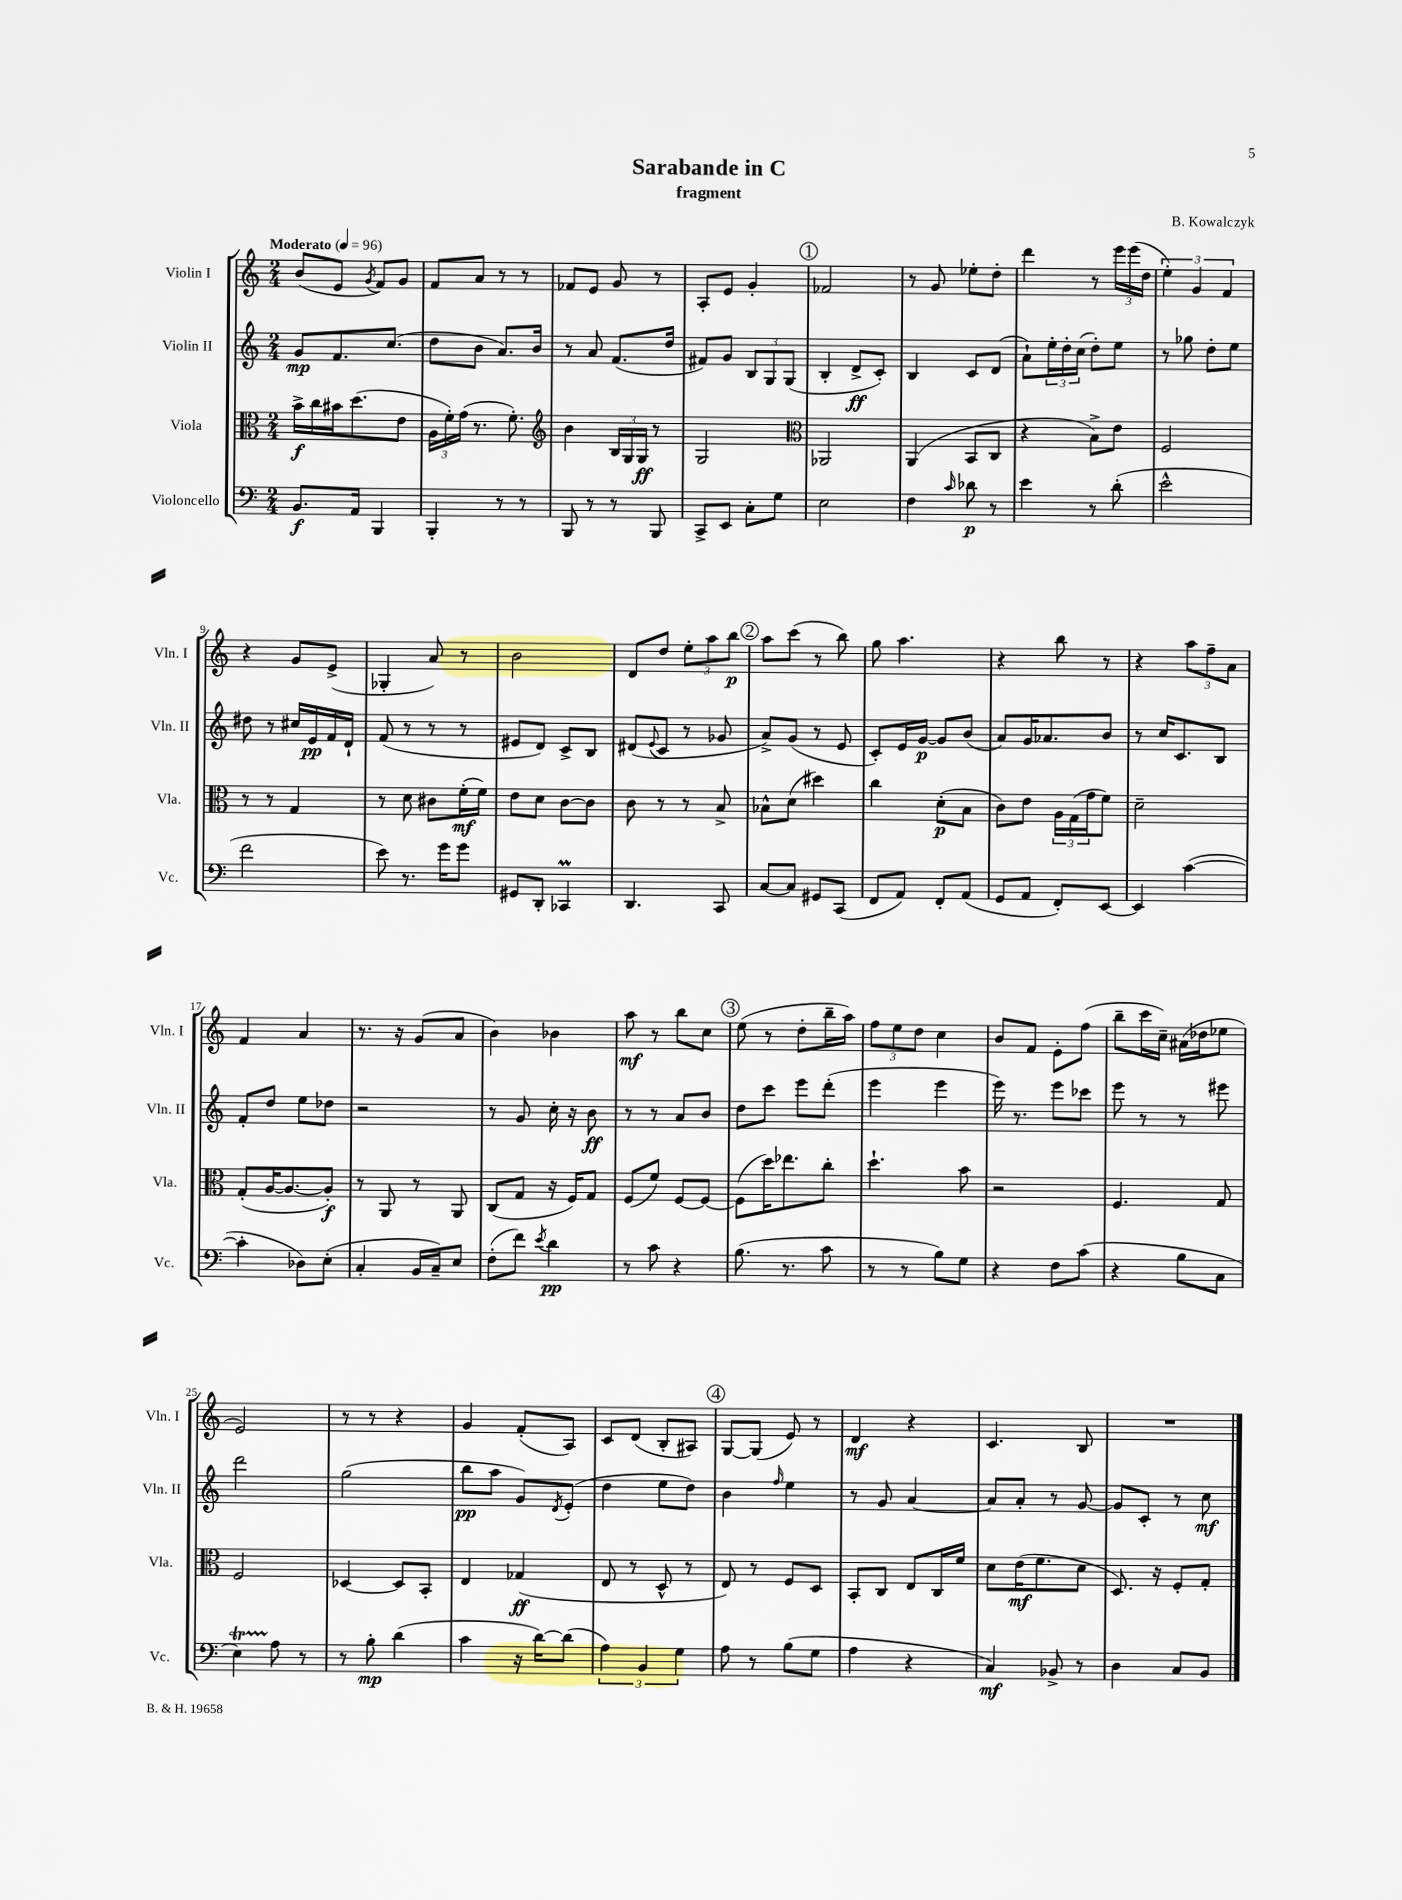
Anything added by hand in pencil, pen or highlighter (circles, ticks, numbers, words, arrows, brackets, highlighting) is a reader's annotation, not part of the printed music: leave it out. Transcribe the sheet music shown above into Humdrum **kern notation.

**kern	**dynam	**kern	**dynam	**kern	**dynam	**kern	**dynam
*part4	*part4	*part3	*part3	*part2	*part2	*part1	*part1
*staff4	*staff4	*staff3	*staff3	*staff2	*staff2	*staff1	*staff1
*I"Violoncello	*	*I"Viola	*	*I"Violin II	*	*I"Violin I	*
*I'Vc.	*	*I'Vla.	*	*I'Vln. II	*	*I'Vln. I	*
*clefF4	*	*clefC3	*	*clefG2	*	*clefG2	*
*k[]	*	*k[]	*	*k[]	*	*k[]	*
*M2/4	*	*M2/4	*	*M2/4	*	*M2/4	*
*MM96	*	*MM96	*	*MM96	*	*MM96	*
=1	=1	=1	=1	=1	=1	=1	=1
!	!	!	!	!	!	!LO:TX:a:B:t=Moderato	!
8.BB/L	f	16b^\LL	f	8g/L	mp	(8b/L	.
.	.	16cc\	.	.	.	.	.
.	.	16b#X\J	.	8.f/	.	8e/J	.
16AA/Jk	.	(8.dd\	.	.	.	.	.
.	.	.	.	.	.	8qg/	.
4BBB/	.	.	.	.	.	8f/L)	.
.	.	.	.	(8.cc/J	.	.	.
.	.	8e\J	.	.	.	8g/J	.
=2	=2	=2	=2	=2	=2	=2	=2
4BBB'/	.	24A\LL	.	8dd\L	.	8f/L	.
.	.	24f'\)	.	.	.	.	.
.	.	(24g\JJ	.	.	.	.	.
.	.	8.r	.	8b\J	.	8a/J	.
8r	.	.	.	8.a/L)	.	8r	.
.	.	8.f'\)	.	.	.	.	.
8r	.	.	.	.	.	8r	.
.	.	.	.	16b/Jk	.	.	.
=3	=3	=3	=3	=3	=3	=3	=3
*	*	*clefG2	*	*	*	*	*
8BBB/	.	4b\	.	8r	.	8f-X/L	.
8r	.	.	.	8a/	.	8e/J	.
8r	.	24B/LL	.	(8.f/L	.	8g/	.
.	.	24G/	.	.	.	.	.
.	.	24G/JJ	ff	.	.	.	.
8BBB/	.	8r	.	.	.	8r	.
.	.	.	.	16dd/Jk	.	.	.
=4	=4	=4	=4	=4	=4	=4	=4
8CC^/L	.	2G/	.	8f#X/L)	.	8A'/L	.
8EE/J	.	.	.	8g/J	.	8e/J	.
8C'\L	.	.	.	12B/L	.	4g'/	.
.	.	.	.	12G/	.	.	.
8G\J	.	.	.	.	.	.	.
.	.	.	.	(12G/J	.	.	.
!!LO:REH:place=s1:t=1
=5	=5	=5	=5	=5	=5	=5	=5
*	*	*clefC3	*	*	*	*	*
2E\	.	2AA-X/	.	4B'/	.	2f-X/	.
.	.	.	.	8d^/L	ff	.	.
.	.	.	.	8c'/J)	.	.	.
=6	=6	=6	=6	=6	=6	=6	=6
4F\	.	(4AA/	.	4B/	.	8r	.
.	.	.	.	.	.	8g/	.
16qqc/	.	.	.	.	.	.	.
8d-X\	p	8BB/L	.	8c/L	.	8ee-X'\L	.
8r	.	8C/J	.	(8d/J	.	8dd'\J	.
=7	=7	=7	=7	=7	=7	=7	=7
4e\	.	4r	.	8a`\L)	.	4ddd\	.
.	.	.	.	24ee'\L	.	.	.
.	.	.	.	24dd'\	.	.	.
.	.	.	.	(24cc\JJ	.	.	.
8r	.	8B^\L)	.	8dd'\L)	.	8r	.
(8d'\	.	8e\J	.	8ee\J	.	24eee\LL	.
.	.	.	.	.	.	(24eee\	.
.	.	.	.	.	.	24dd\JJ	.
=8	=8	=8	=8	=8	=8	=8	=8
2e^^\	.	2F/	.	8r	.	6ee'\)	.
.	.	.	.	8gg-X\	.	.	.
.	.	.	.	.	.	6g/	.
.	.	.	.	8dd'\L	.	.	.
.	.	.	.	.	.	6f/	.
.	.	.	.	8ee\J	.	.	.
!!LO:LB:g=z
=9	=9	=9	=9	=9	=9	=9	=9
2f\	.	8r	.	8dd#X\	.	4r	.
.	.	8r	.	8r	.	.	.
.	.	4G/	.	16cc#X/LL	.	8g/L	.
.	.	.	.	16e/	pp	.	.
.	.	.	.	16f/	.	(8e^/J	.
.	.	.	.	16d`/JJ	.	.	.
=10	=10	=10	=10	=10	=10	=10	=10
8e\)	.	8r	.	(8f/	.	4G-X'/	.
8.r	.	8d\	.	8r	.	.	.
.	.	8c#X\L	.	8r	.	8a/)	.
16g\KL	.	.	.	.	.	.	.
8g\J	.	(16f'\L	mf	8r	.	8r	.
.	.	16f\JJ)	.	.	.	.	.
=11	=11	=11	=11	=11	=11	=11	=11
8GG#X/L	.	8e\L	.	8e#X/L	.	2b\	.
8DD'/J	.	8d\J	.	8d/J)	.	.	.
4CC-XM/	.	[8c\L	.	8c^/L	.	.	.
.	.	8c\J]	.	8B/J	.	.	.
=12	=12	=12	=12	=12	=12	=12	=12
4.DD/	.	8c\	.	(8d#X/L	.	8d/L	.
.	.	.	.	8qqe/	.	.	.
.	.	8r	.	8c/J	.	8dd/J	.
.	.	8r	.	8r	.	12ee'\L	.
.	.	.	.	.	.	12aa\	.
8CC/	.	8B^/	.	8g-X/	.	.	.
.	.	.	.	.	.	12bb\J	p
!!LO:REH:place=s1:t=2
=13	=13	=13	=13	=13	=13	=13	=13
[8C/L	.	8B-X^^\L	.	8a^/L)	.	8aa\L	.
8C/J]	.	(8d\J	.	(8g/J	.	(8ccc\J	.
8GG#X/L	.	4dd#X\)	.	8r	.	8r	.
(8CC/J	.	.	.	8e/	.	8bb\)	.
=14	=14	=14	=14	=14	=14	=14	=14
8FF/L	.	4cc\	.	8c'/L)	.	8gg\	.
8AA/J)	.	.	.	16e/L	.	4.aa\	.
.	.	.	.	[16g/JJ	p	.	.
8FF'/L	.	(8d'\L	p	8g/L]	.	.	.
(8AA/J	.	8B\J	.	(8b/J	.	.	.
=15	=15	=15	=15	=15	=15	=15	=15
8GG/L	.	8c\L)	.	8a/L)	.	4r	.
8AA/J	.	8e\J	.	16g/K	.	.	.
.	.	.	.	8.a-X/	.	.	.
8FF'/L)	.	24A\LL	.	.	.	8bb\	.
.	.	(24G\	.	.	.	.	.
.	.	24g\J	.	.	.	.	.
[8EE/J	.	8f\J)	.	8b/J	.	8r	.
=16	=16	=16	=16	=16	=16	=16	=16
4EE/]	.	2d~\	.	8r	.	4r	.
.	.	.	.	16cc/KL	.	.	.
.	.	.	.	8.c/	.	.	.
([4c\	.	.	.	.	.	12aa\L	.
.	.	.	.	.	.	12ff~\	.
.	.	.	.	8B/J	.	.	.
.	.	.	.	.	.	12a\J	.
!!LO:LB:g=z
=17	=17	=17	=17	=17	=17	=17	=17
4c'\]	.	(8G'/L	.	8f'/L	.	4f/	.
.	.	[16A/K	.	8dd/J	.	.	.
.	.	8.A/_	.	.	.	.	.
8D-X\L)	.	.	.	8ee\L	.	4a/	.
(8E'\J	.	8A'/J])	f	8dd-X\J	.	.	.
=18	=18	=18	=18	=18	=18	=18	=18
4C'/	.	8r	.	2r	.	8.r	.
.	.	8AA/	.	.	.	.	.
.	.	.	.	.	.	16r	.
16BB/LL	.	8r	.	.	.	(8g/L	.
16C~/J)	.	.	.	.	.	.	.
8E/J	.	8AA/	.	.	.	8a/J	.
=19	=19	=19	=19	=19	=19	=19	=19
(8F'\L	.	(8C/L	.	8r	.	4b\)	.
8f\J)	.	8G/J	.	8g/	.	.	.
8qe/	.	.	.	.	.	.	.
4d\	pp	16r	.	16cc'\	.	4b-X\	.
.	.	16F/KL)	.	16r	.	.	.
.	.	8G/J	.	8b\	ff	.	.
=20	=20	=20	=20	=20	=20	=20	=20
8r	.	(8F/L	.	8r	.	8aa\	mf
8c\	.	8f/J)	.	8r	.	8r	.
4r	.	[8F/L	.	8a/L	.	8bb\L	.
.	.	8F/J_	.	8b/J	.	8cc\J	.
!!LO:REH:place=s1:t=3
=21	=21	=21	=21	=21	=21	=21	=21
(8.B\	.	(8F\L]	.	8dd\L	.	(8ee\	.
.	.	16dd\K)	.	8ccc\J	.	8r	.
8.r	.	8.ee-X\	.	.	.	.	.
.	.	.	.	8eee\L	.	8dd'\L	.
8c\	.	8cc'\J	.	(8ddd'\J	.	16bb~\L	.
.	.	.	.	.	.	16aa\JJ)	.
=22	=22	=22	=22	=22	=22	=22	=22
8r	.	4.dd`\	.	4eee\	.	12ff\L	.
.	.	.	.	.	.	12ee\	.
8r	.	.	.	.	.	.	.
.	.	.	.	.	.	12dd\J	.
8B\L)	.	.	.	4eee\	.	4cc\	.
8G\J	.	8b\	.	.	.	.	.
=23	=23	=23	=23	=23	=23	=23	=23
4r	.	2r	.	16eee\)	.	8b/L	.
.	.	.	.	8.r	.	.	.
.	.	.	.	.	.	8f/J	.
8F\L	.	.	.	8eee\L	.	8e'\L	.
(8c\J	.	.	.	8ccc-X\J	.	(8ff\J	.
=24	=24	=24	=24	=24	=24	=24	=24
4r	.	4.F/	.	8eee\	.	8bb~\L	.
.	.	.	.	8r	.	16ccc\L	.
.	.	.	.	.	.	16cc~\JJ)	.
8B\L	.	.	.	8r	.	(16a#X\LL	.
.	.	.	.	.	.	16dd-X\J	.
8C\J	.	8G/	.	8eee#X\	.	8ee-X\J	.
!!LO:LB:g=z
=25	=25	=25	=25	=25	=25	=25	=25
4Et\)	.	2F/	.	2ddd\	.	2e/)	.
8A\	.	.	.	.	.	.	.
8r	.	.	.	.	.	.	.
=26	=26	=26	=26	=26	=26	=26	=26
8r	.	[4D-X/	.	(2gg\	.	8r	.
8B'\	mp	.	.	.	.	8r	.
(4d\	.	8D-/L]	.	.	.	4r	.
.	.	8BB'/J	.	.	.	.	.
=27	=27	=27	=27	=27	=27	=27	=27
4c\	.	4E/	.	8bb\L	pp	4g/	.
.	.	.	.	8aa\J	.	.	.
16r	.	(4G-X/	ff	8g/L)	.	(8f'/L	.
[16d\KL)	.	.	.	.	.	.	.
.	.	.	.	8qd/	.	.	.
(8d\J]	.	.	.	(8e'/J	.	8A/J)	.
=28	=28	=28	=28	=28	=28	=28	=28
6A\)	.	8E/	.	4dd\	.	8c/L	.
.	.	8r	.	.	.	(8d/J	.
6BB/	.	.	.	.	.	.	.
.	.	8D^^/	.	8ee\L	.	8B'/L	.
6G\	.	.	.	.	.	.	.
.	.	8r	.	8dd\J)	.	8A#X/J)	.
!!LO:REH:place=s1:t=4
=29	=29	=29	=29	=29	=29	=29	=29
8A\	.	8E/)	.	4b\	.	[8G/L	.
8r	.	8r	.	.	.	(8G/J]	.
.	.	.	.	16qqff/	.	.	.
(8B\L	.	8F/L	.	4ee\	.	8e/)	.
8G\J	.	8D/J	.	.	.	8r	.
=30	=30	=30	=30	=30	=30	=30	=30
4A\	.	8BB'/L	.	8r	.	4d/	mf
.	.	8C/J	.	8g/	.	.	.
4r	.	8E/L	.	[4a/	.	4r	.
.	.	16C/L	.	.	.	.	.
.	.	16f/JJ	.	.	.	.	.
=31	=31	=31	=31	=31	=31	=31	=31
4C/)	mf	8d\L	.	8a/L]	.	4.c/	.
.	.	(16e\K	mf	8a'/J	.	.	.
.	.	8.f\	.	.	.	.	.
8BB-X^/	.	.	.	8r	.	.	.
8r	.	8d\J	.	[8g/	.	8B/	.
=32	=32	=32	=32	=32	=32	=32	=32
4D\	.	8.D/)	.	8g/L]	.	2r	.
.	.	.	.	8c'/J	.	.	.
.	.	16r	.	.	.	.	.
8C/L	.	8F'/L	.	8r	.	.	.
8BB/J	.	8G'/J	.	8cc\	mf	.	.
==	==	==	==	==	==	==	==
*-	*-	*-	*-	*-	*-	*-	*-
